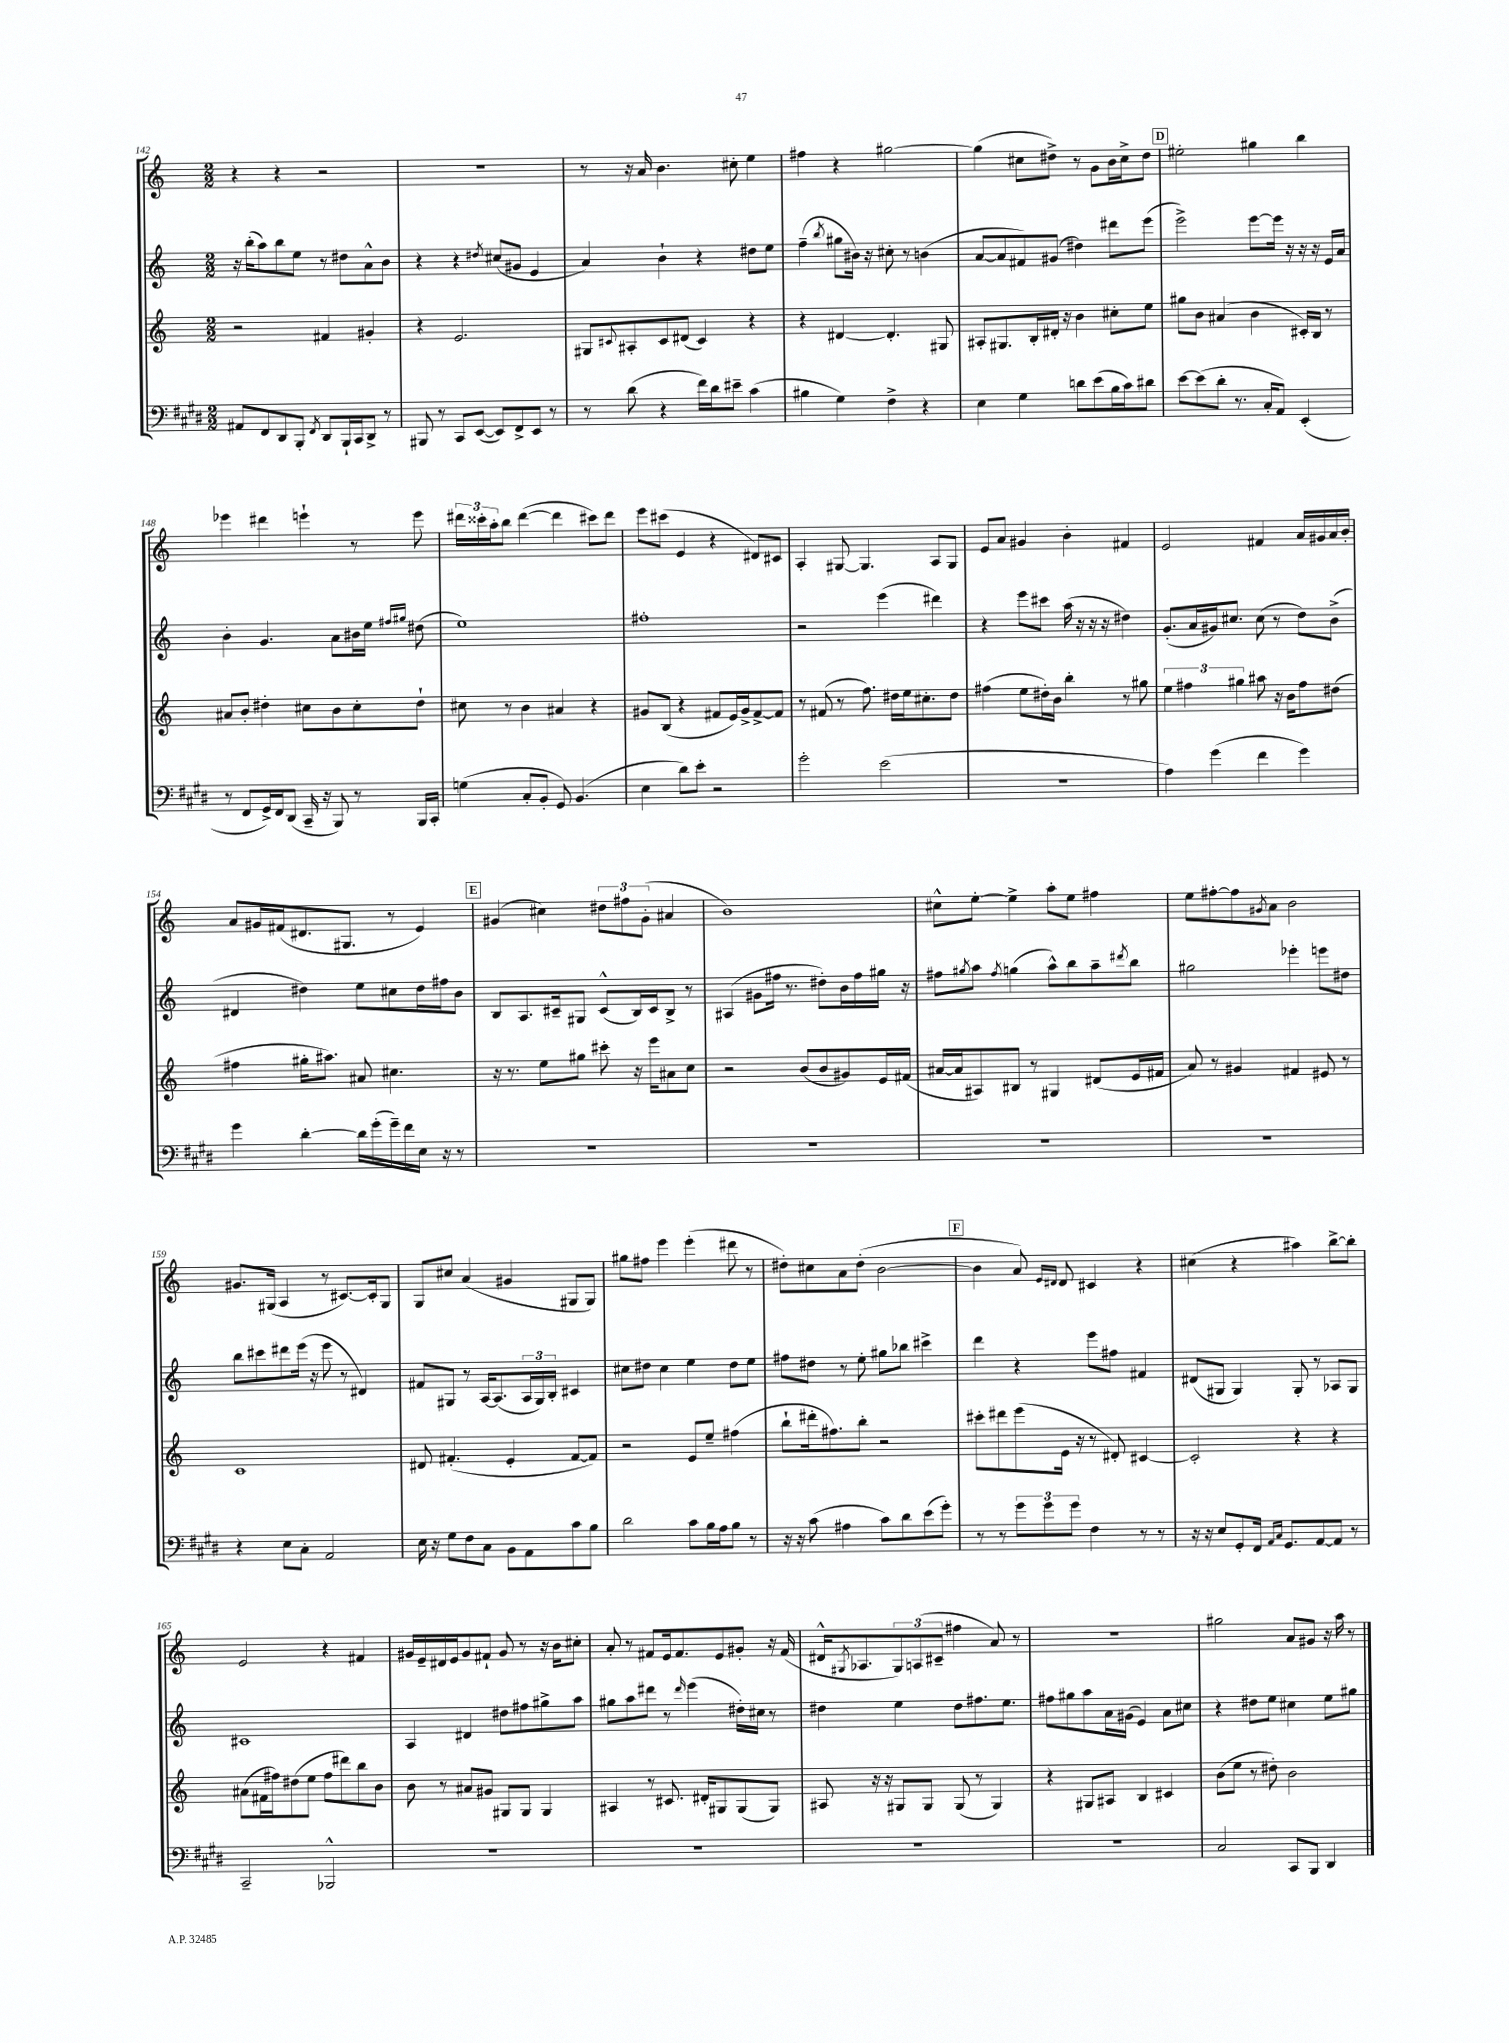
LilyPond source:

<<
\new StaffGroup <<
\new Staff = "s0" {
    \clef treble \key c \major \numericTimeSignature \time 2/2
    r4 r4 r2 |
    r1 |
    r8 r16 a'16 b'4. cis''8-. e''4 |
    fis''4 r4 gis''2~ |
    gis''4( cis''8 dis''8->) r8 g'8 b'16 cis''16-> dis''8 |
    \mark \markup { \box "D" } eis''2-. gis''4 b''4 |
    ees'''4 dis'''4 e'''4-! r8 e'''8 |
    \tuplet 3/2 { dis'''16 cisis'''16-. a''16-. } b''8 dis'''4~( dis'''4 cis'''8) dis'''8 |
    e'''8 cis'''8( e'4 r4 dis'8) cis'8 |
    a4-. gis8~ gis4. a8 gis8 |
    e'8 a'8 gis'4 b'4-. fis'4 |
    e'2 fis'4 a'16 gis'16 a'16 b'16-. |
    a'8 gis'16 fis'16( dis'8. gis8. r8 e'4) |
    \mark \markup { \box "E" } gis'4( cis''4) \tuplet 3/2 { dis''8 fis''8 gis'8-.( } ais'4 |
    b'1) |
    cis''8-^ e''8~-. e''4-> a''8-. e''8 fis''4 |
    e''8 fis''8~-. fis''8 \acciaccatura { gis'8 } a'8 b'2 |
    gis'8. gis16( a4 r8 cis'8.~) cis'16-. gis8 |
    g8 cis''8 a'4( gis'4 gis8 gis8) |
    gis''8 fis''8 e'''4 e'''4-.( dis'''8 r8 |
    dis''8-.) cis''8 a'8 dis''8-.( b'2~ |
    \mark \markup { \box "F" } b'4 a'8) \grace { e'16 dis'16 } dis'8 cis'4 r4 |
    cis''4( r4 ais''4) b''8~-> b''8-. |
    e'2 r4 fis'4 |
    gis'16 e'16-- dis'16 e'16 gis'8 fis'8-! gis'8 r8 r16 b'16 cis''8-. |
    a'8-. r8 fis'8 e'16 fis'8. e'8 gis'8-. r16 fis'16( |
    dis'16-^ \acciaccatura { gis8 } aes8. \tuplet 3/2 { gis8) a8( cis'8-- } fis''4 a'8) r8 |
    r1 |
    gis''2 a'8 gis'8 r16 a''16 r8 \bar "|." |
}
\new Staff = "s1" {
    \clef treble \key c \major \numericTimeSignature \time 2/2
    r16 b''16-.( a''8) b''8 e''8 r8 dis''8 a'8-^ b'8 |
    r4 r4 \acciaccatura { dis''8 } cis''8( gis'8 e'4 |
    a'4) b'4-! r4 dis''8 e''8 |
    f''4--( \acciaccatura { b''8 } gis''8 bis'16) r16 cis''8-. r8 b'4( |
    a'8~ a'8 fis'8) gis'8( dis''4) dis'''8 e'''8( |
    \mark \markup { \box "D" } e'''2->) e'''8~ e'''16 r16 r16 r16 e'16 a'16 |
    b'4-. g'4. a'8 bis'16 e''16 \grace { fis''16 gis''16 } dis''8( |
    e''1) |
    fis''1-. |
    r2 e'''4( dis'''4) |
    r4 e'''8 cis'''8 a''16( r16 r16 r16 dis''4) |
    g'8.-.( a'16 gis'16) cis''8. cis''8( r8 d''8) b'8->( |
    dis'4 dis''4) e''8 cis''8 dis''16 fis''16 b'8 |
    \mark \markup { \box "E" } b8 a8. cis'16-- gis8 cis'8-^( b16) cis'16 b8-> r8 |
    ais4( gis'8 fis''16 r8. dis''8-.) b'16 fis''16 gis''16 r16 |
    fis''8 \acciaccatura { gis''8 } a''8 \acciaccatura { fis''8 } g''4( a''8-^) b''8 a''8-- \acciaccatura { dis'''8 } b''8 |
    gis''2 ees'''4-. e'''8 dis''8 |
    b''8 cis'''8 dis'''8 e'''16( r16 e'''8 r8 dis'4) |
    fis'8 gis8 r8 a16~ a8.( \tuplet 3/2 { a16 gis16) b16-. } cis'4 |
    cis''8 dis''8 cis''4 e''4 dis''8 e''8 |
    fis''8 dis''8 r8 e''8-. gis''8 bes''8 cis'''4-> |
    \mark \markup { \box "F" } d'''4 r4 e'''8 fis''8 fis'4 |
    dis'8( gis8 gis4) gis8-. r8 aes8 gis8 |
    cis'1 |
    a4 dis'4 dis''8 fis''8 gis''8-> a''8 |
    gis''8 a''8 dis'''8 r8 \grace { dis'''16 } e'''4( dis''16-.) cis''16 r8 |
    dis''4 e''4 dis''8 fis''8. e''8. |
    fis''8 gis''8 a''8 a'16 gis'16( e'4) a'8 cis''8 |
    r4 dis''8 e''8 cis''4 e''8 gis''8 \bar "|." |
}
\new Staff = "s2" {
    \clef treble \key c \major \numericTimeSignature \time 2/2
    r2 fis'4 gis'4-. |
    r4 e'2. |
    gis8 \appoggiatura { cis'8 } ais8-. cis'8 dis'8( cis'4) r4 |
    r4 dis'4~ dis'4.-. gis8 |
    ais8-. gis8. b16-. dis'16-. r16 b'4 cis''8-. e''8 |
    \mark \markup { \box "D" } gis''8 b'8 ais'4( b'4 cis'16-.) b16 r8 |
    ais'8 b'8-. dis''4-. cis''8 b'8 cis''8-. dis''8-! |
    cis''8 r8 b'4 ais'4 r4 |
    gis'8 b8( r4 fis'8 e'16) gis'16-> fis'8~-> fis'8 |
    r8 fis'8( r8 f''8.) dis''16 e''16 cis''8.-. dis''8 |
    fis''4( e''8 dis''16-.) b'16 b''4-. r8 gis''8 |
    \tuplet 3/2 { e''4 fis''4 gis''4 } ais''8 r16 b'16 fis''8 dis''8( |
    fis''4 gis''16-. ais''8.) ais'8 cis''4. |
    \mark \markup { \box "E" } r16 r8. e''8 gis''8 cis'''8-. r16 e'''16 ais'8 c''8 |
    r2 b'8( b'8 gis'8) e'16 fis'16( |
    ais'16~ ais'16 ais8) bis8 r8 gis4 dis'8( e'16 fis'16 |
    a'8) r8 gis'4 fis'4 eis'8 r8 |
    c'1 |
    dis'8 fis'4.-.( e'4-. fis'8~ fis'8) |
    r2 e'8 e''8-- fis''4( |
    b''8-! dis'''16-. fis''8.) b''8-. r2 |
    \mark \markup { \box "F" } cis'''8-. dis'''8 e'''8( e'16 r16 r8 dis'8-.) cis'4~ |
    cis'2-. r4 r4 |
    ais'8( fis'16 fis''16) dis''8( e''8 fis''8 dis'''8) b''8 b'8 |
    b'8 r8 ais'8 gis'8 gis8 gis8 gis4 |
    ais4 r8 cis'8. dis'16-. gis8 gis8( gis8) |
    ais8 r16 r16 gis8 gis8 gis8( r8 gis4) |
    r4 gis8 ais8 b4 cis'4 |
    b'8( e''8 r8 dis''8-.) b'2 \bar "|." |
}
\new Staff = "s3" {
    \clef bass \key e \major \numericTimeSignature \time 2/2
    ais,8 fis,8 dis,8 b,,8-. \acciaccatura { fis,8 } dis,8 b,,16-! cis,16 dis,8-> r8 |
    bis,,8 r8 cis,8 e,8~( e,8) fis,8-> e,8 r8 |
    r8 dis'8( r4 fis'16) dis'16 eis'8-- cis'4( |
    bis4 gis4) fis4-> r4 |
    e4 gis4 d'8 e'8( b16 cis'16) dis'8 |
    \mark \markup { \box "D" } e'8~ e'8( dis'8-. r8. cis16-. a,8) e,4-.( |
    r8 fis,8 gis,16->) fis,16 dis,8( cis,16-- r16 b,,8) r8 b,,16 cis,16-. |
    g4( cis8-. b,8-. gis,8) b,4.( |
    e4 dis'8) e'8-. r2 |
    gis'2-. e'2( |
    R1 |
    a4) gis'4( fis'4 gis'4) |
    gis'4 dis'4~-. dis'16 gis'16-.( gis'16--) fis'16 e16 r16 r8 |
    \mark \markup { \box "E" } R1 |
    R1 |
    R1 |
    R1 |
    r4 e8 cis8-. a,2 |
    e16 r16 gis8 fis8 cis8 b,8 a,8 cis'8 b8 |
    dis'2 cis'8 b16 a16 b8 r8 |
    r16 r16 cis'8( ais4 cis'8) dis'8 e'8( gis'8-.) |
    \mark \markup { \box "F" } r8 r8 \tuplet 3/2 { gis'8 gis'8 gis'8 } fis4 r8 r8 |
    r16 r16 e8 gis,8-. fis,16 \grace { a,16 cis16 } gis,8. a,8~ a,8 r8 |
    cis,2-- bes,,2-^ |
    R1 |
    R1 |
    R1 |
    R1 |
    cis2 cis,8 b,,8 dis,4 \bar "|." |
}
>>
>>
\layout { \context { \Score currentBarNumber = #142 } }
